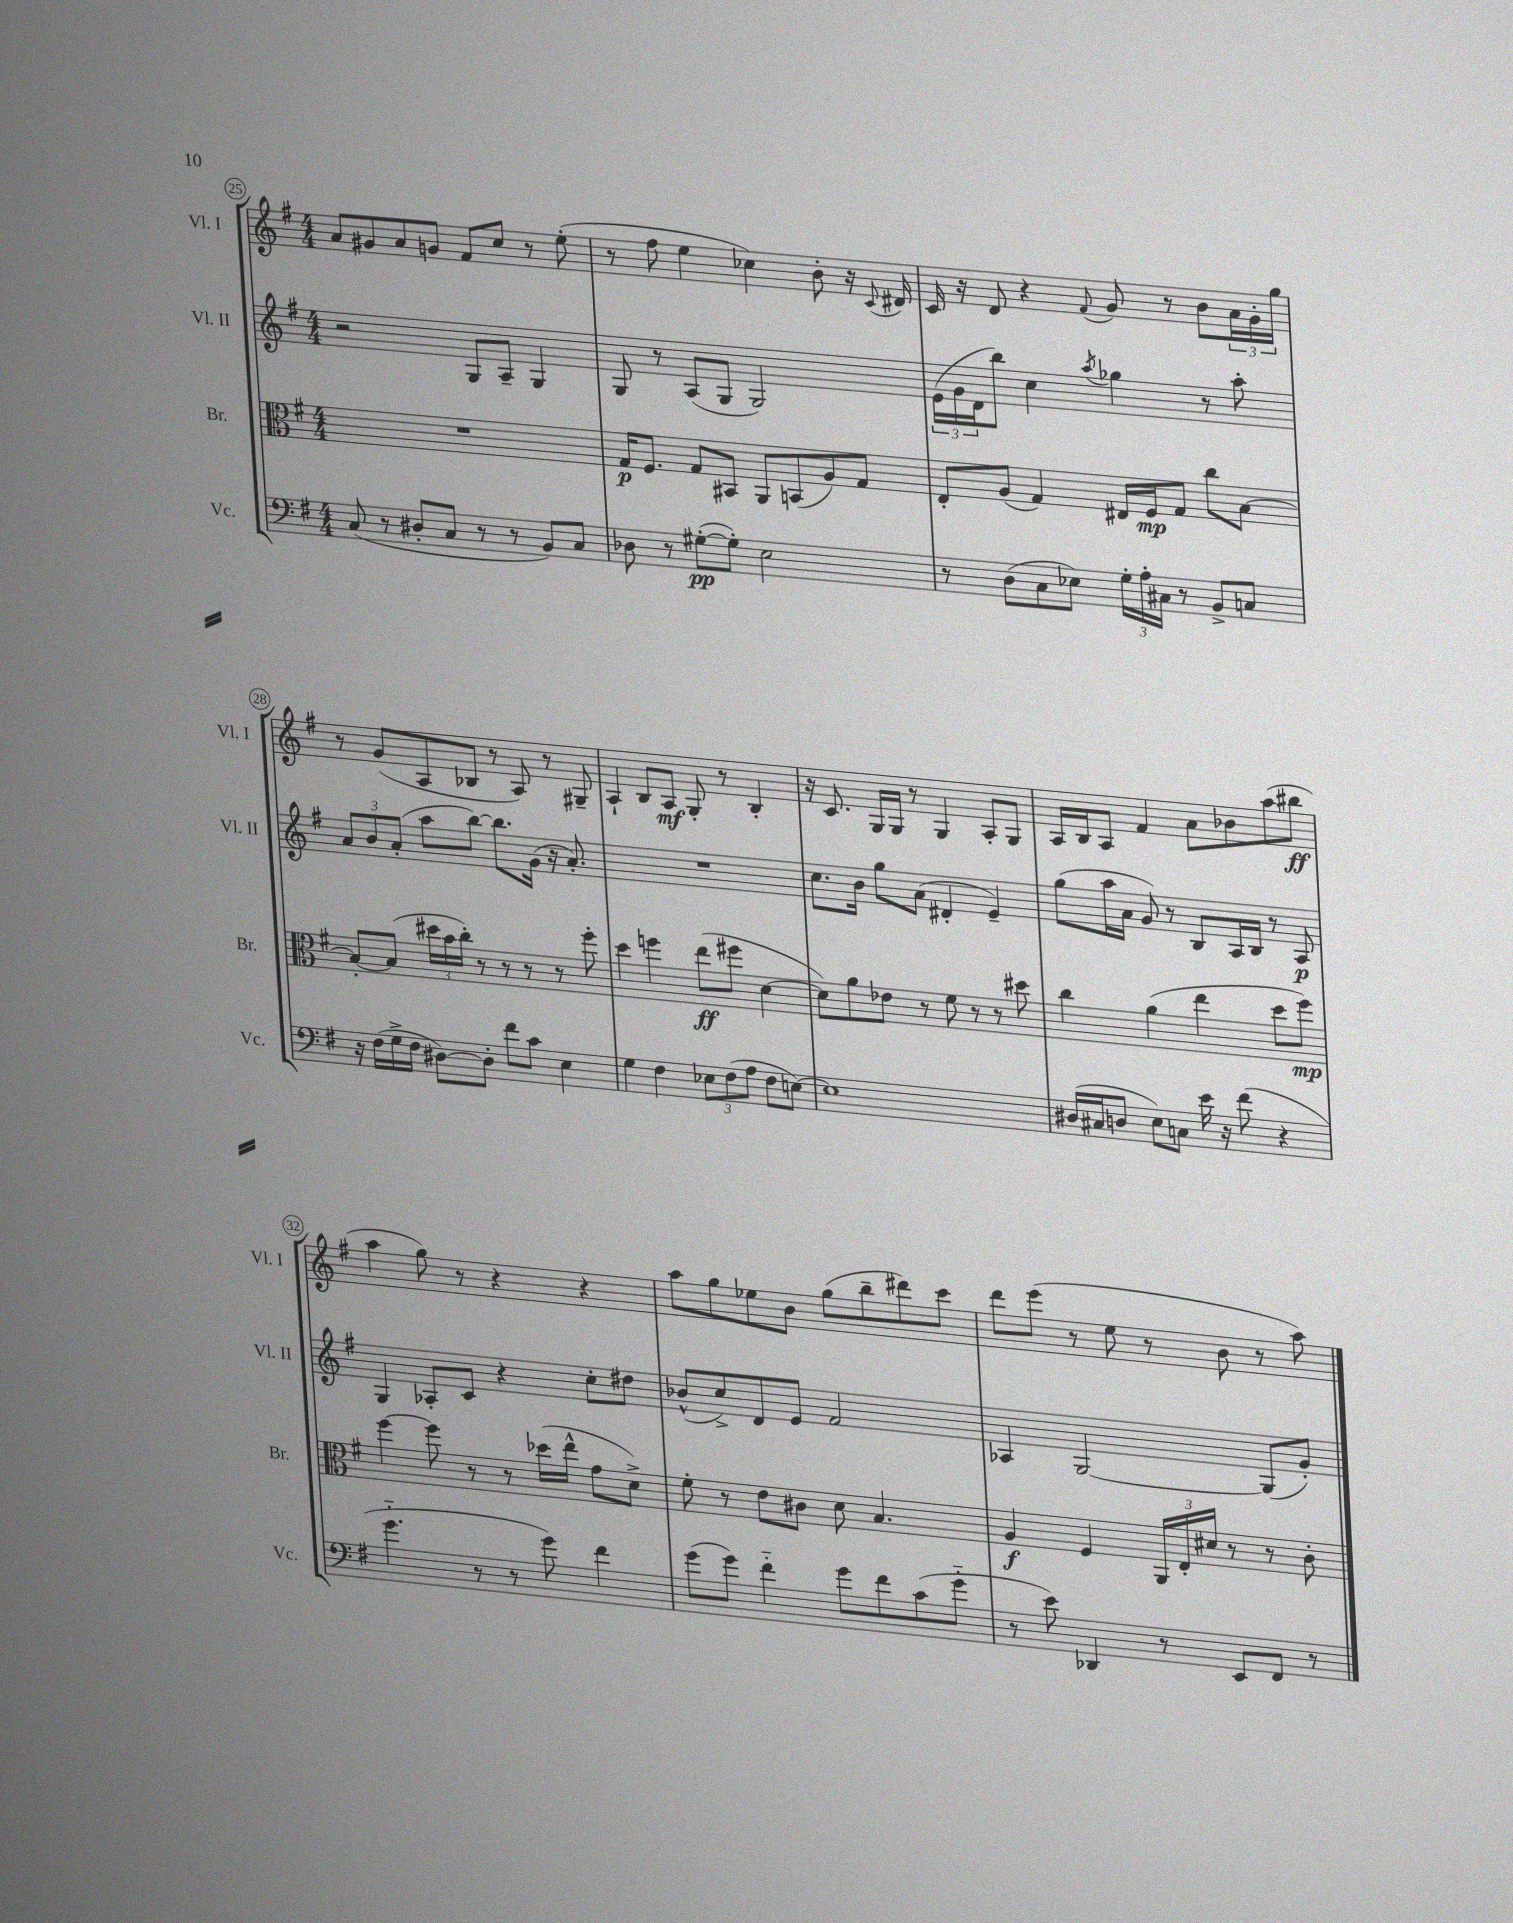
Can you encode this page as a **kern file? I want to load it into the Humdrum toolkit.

**kern	**dynam	**kern	**dynam	**kern	**dynam	**kern	**dynam
*part4	*part4	*part3	*part3	*part2	*part2	*part1	*part1
*staff4	*staff4	*staff3	*staff3	*staff2	*staff2	*staff1	*staff1
*I"Vc.	*	*I"Br.	*	*I"Vl. II	*	*I"Vl. I	*
*I'Vc.	*	*I'Br.	*	*I'Vl. II	*	*I'Vl. I	*
*clefF4	*	*clefC3	*	*clefG2	*	*clefG2	*
*k[f#]	*	*k[f#]	*	*k[f#]	*	*k[f#]	*
*M4/4	*	*M4/4	*	*M4/4	*	*M4/4	*
=25	=25	=25	=25	=25	=25	=25	=25
(8C/	.	1r	.	2r	.	8a/L	.
8r	.	.	.	.	.	8g#X/	.
8D#X'/L	.	.	.	.	.	8a/	.
8C/J	.	.	.	.	.	8gn/J	.
8r	.	.	.	8G/L	.	8f#/L	.
8r	.	.	.	8A~/J	.	8cc/J	.
8BB/L)	.	.	.	4G/	.	8r	.
8C/J	.	.	.	.	.	(8ee'\	.
=26	=26	=26	=26	=26	=26	=26	=26
8D-X\	.	16G/KL	p	8G/	.	8r	.
.	.	8.F#/J	.	.	.	.	.
8r	.	.	.	8r	.	8ff#\	.
([8G#X'\L	pp	8G/L	.	(8A/L	.	4ee\	.
8G#'\J])	.	8BB#X/J	.	8G/J	.	.	.
2E\	.	8AA/L	.	2G/)	.	4cc-X\)	.
.	.	(8BBn/	.	.	.	.	.
.	.	8A/)	.	.	.	8b'\	.
.	.	8G/J	.	.	.	16r	.
.	.	.	.	.	.	8qqc/	.
.	.	.	.	.	.	16d#X/	.
=27	=27	=27	=27	=27	=27	=27	=27
8r	.	8E'/L	.	(24e\LL	.	16c/	.
.	.	.	.	24g\	.	.	.
.	.	.	.	.	.	16r	.
.	.	.	.	24d\J	.	.	.
(8D\L	.	(8A/J	.	8bb\J)	.	8d/	.
8C\	.	4G/)	.	4cc\	.	4r	.
8E-X\J)	.	.	.	.	.	.	.
.	.	.	.	8qaa/	.	8qqf#/	.
24G'\LL	.	16E#X/LL	.	4gg-X\	.	8g/	.
24A'\	.	.	.	.	.	.	.
.	.	16F#/J	mp	.	.	.	.
24C#X\JJ	.	.	.	.	.	.	.
8r	.	8G/J	.	.	.	8r	.
8BB^/L	.	8cc\L	.	8r	.	8b\L	.
8Cn/J	.	[8B\J	.	8aa'\	.	24a\L	.
.	.	.	.	.	.	24g'\	.
.	.	.	.	.	.	24gg\JJ	.
!!LO:LB:g=z
=28	=28	=28	=28	=28	=28	=28	=28
16r	.	8B'/L_	.	12a/L	.	8r	.
(16F#\LL	.	.	.	.	.	.	.
.	.	.	.	12b/	.	.	.
16G^\	.	(8B/J]	.	.	.	(8g/L	.
.	.	.	.	(12a'/J	.	.	.
16F#\JJ	.	.	.	.	.	.	.
[8D#X\L)	.	24dd#X\LL	.	8aa\L	.	8A/	.
.	.	24b\	.	.	.	.	.
.	.	24cc'\JJ)	.	.	.	.	.
8D#'\J]	.	8r	.	[8bb\J)	.	8B-X/J	.
8f#\L	.	8r	.	8.bb\L]	.	8r	.
8c\J	.	8r	.	.	.	8A/)	.
.	.	.	.	(16g\Jk	.	.	.
4E\	.	8r	.	16r	.	8r	.
.	.	.	.	8.a'/)	.	.	.
.	.	8ff#'\	.	.	.	8G#X~/	.
=29	=29	=29	=29	=29	=29	=29	=29
4G\	.	4dd\	.	1r	.	4A`/	.
4F#\	.	4ffn\	.	.	.	8B/L	.
.	.	.	.	.	.	8A/J	mf
12E-X\L	.	(8ee\L	ff	.	.	8G'/	.
(12F#\	.	.	.	.	.	.	.
.	.	8ff#X\J	.	.	.	8r	.
12A\J	.	.	.	.	.	.	.
8F#\L	.	[4d\	.	.	.	4B'/	.
[8En\J)	.	.	.	.	.	.	.
=30	=30	=30	=30	=30	=30	=30	=30
1E]	.	8d\L])	.	8.cc\L	.	16r	.
.	.	.	.	.	.	8.c/	.
.	.	8a\	.	.	.	.	.
.	.	.	.	16b\Jk	.	.	.
.	.	8e-X\J	.	8gg\L	.	16G/LL	.
.	.	.	.	.	.	16G/JJ	.
.	.	8r	.	(8a\J	.	8r	.
.	.	8f#\	.	4d#X'/	.	4G/	.
.	.	8r	.	.	.	.	.
.	.	8r	.	4e~/)	.	8A'/L	.
.	.	8dd#X\	.	.	.	8G/J	.
=31	=31	=31	=31	=31	=31	=31	=31
(16D#X/LL	.	4cc\	.	(8gg\L	.	16A/LL	.
16C#X/J	.	.	.	.	.	16B/J	.
8Dn/J	.	.	.	16aa\L	.	8A/J	.
.	.	.	.	16a\JJ	.	.	.
8E\L)	.	(4a\	.	8g/)	.	4f#/	.
8Cn\J	.	.	.	8r	.	.	.
16e\	.	4ee\	.	8B/L	.	8a\L	.
16r	.	.	.	.	.	.	.
(8f#\	.	.	.	16A/L	.	8b-X\	.
.	.	.	.	16B/JJ	.	.	.
4r	.	8dd\L	.	8r	.	(8aa\	.
.	.	8ff#\J)	mp	8A/	p	8bb#X\J	ff
!!LO:LB:g=z
=32	=32	=32	=32	=32	=32	=32	=32
4.g\	.	[4ff#\	.	4G/	.	4aa\	.
.	.	8ff#\]	.	8A-X'/L	.	8gg\)	.
8r	.	8r	.	8c/J	.	8r	.
8r	.	8r	.	4r	.	4r	.
8g\)	.	(16dd-X\LL	.	.	.	.	.
.	.	16ee^^\JJ	.	.	.	.	.
4f#\	.	8g\L	.	8cc'\L	.	4r	.
.	.	8d^\J)	.	8dd#X\J	.	.	.
=33	=33	=33	=33	=33	=33	=33	=33
(8g\L	.	8f#'\	.	(8b-X^^/L	.	8aa\L	.
8g\J)	.	8r	.	8cc^/)	.	8gg\	.
4f#\	.	8e\L	.	8d/	.	8ee-X\	.
.	.	8c#X\J	.	8e/J	.	8b\J	.
8g\L	.	8d\	.	2f#/	.	(8gg\L	.
8f#\	.	4.B/	.	.	.	8bb~\	.
(8c\	.	.	.	.	.	8ddd#X\)	.
8g\J	.	.	.	.	.	8ccc\J	.
=34	=34	=34	=34	=34	=34	=34	=34
8r	.	4A/	f	4A-X/	.	8ddd\L	.
8e\)	.	.	.	.	.	(8eee\J	.
4DD-X/	.	4F#/	.	[2G/	.	8r	.
.	.	.	.	.	.	8ee\	.
8r	.	24AA/LL	.	.	.	8r	.
.	.	24E'/	.	.	.	.	.
.	.	24d#X/JJ	.	.	.	.	.
8EE/L	.	8r	.	.	.	8b\	.
8FF#/J	.	8r	.	(8G/L]	.	8r	.
8r	.	8c'\	.	8g'/J)	.	8aa\)	.
==	==	==	==	==	==	==	==
*-	*-	*-	*-	*-	*-	*-	*-
